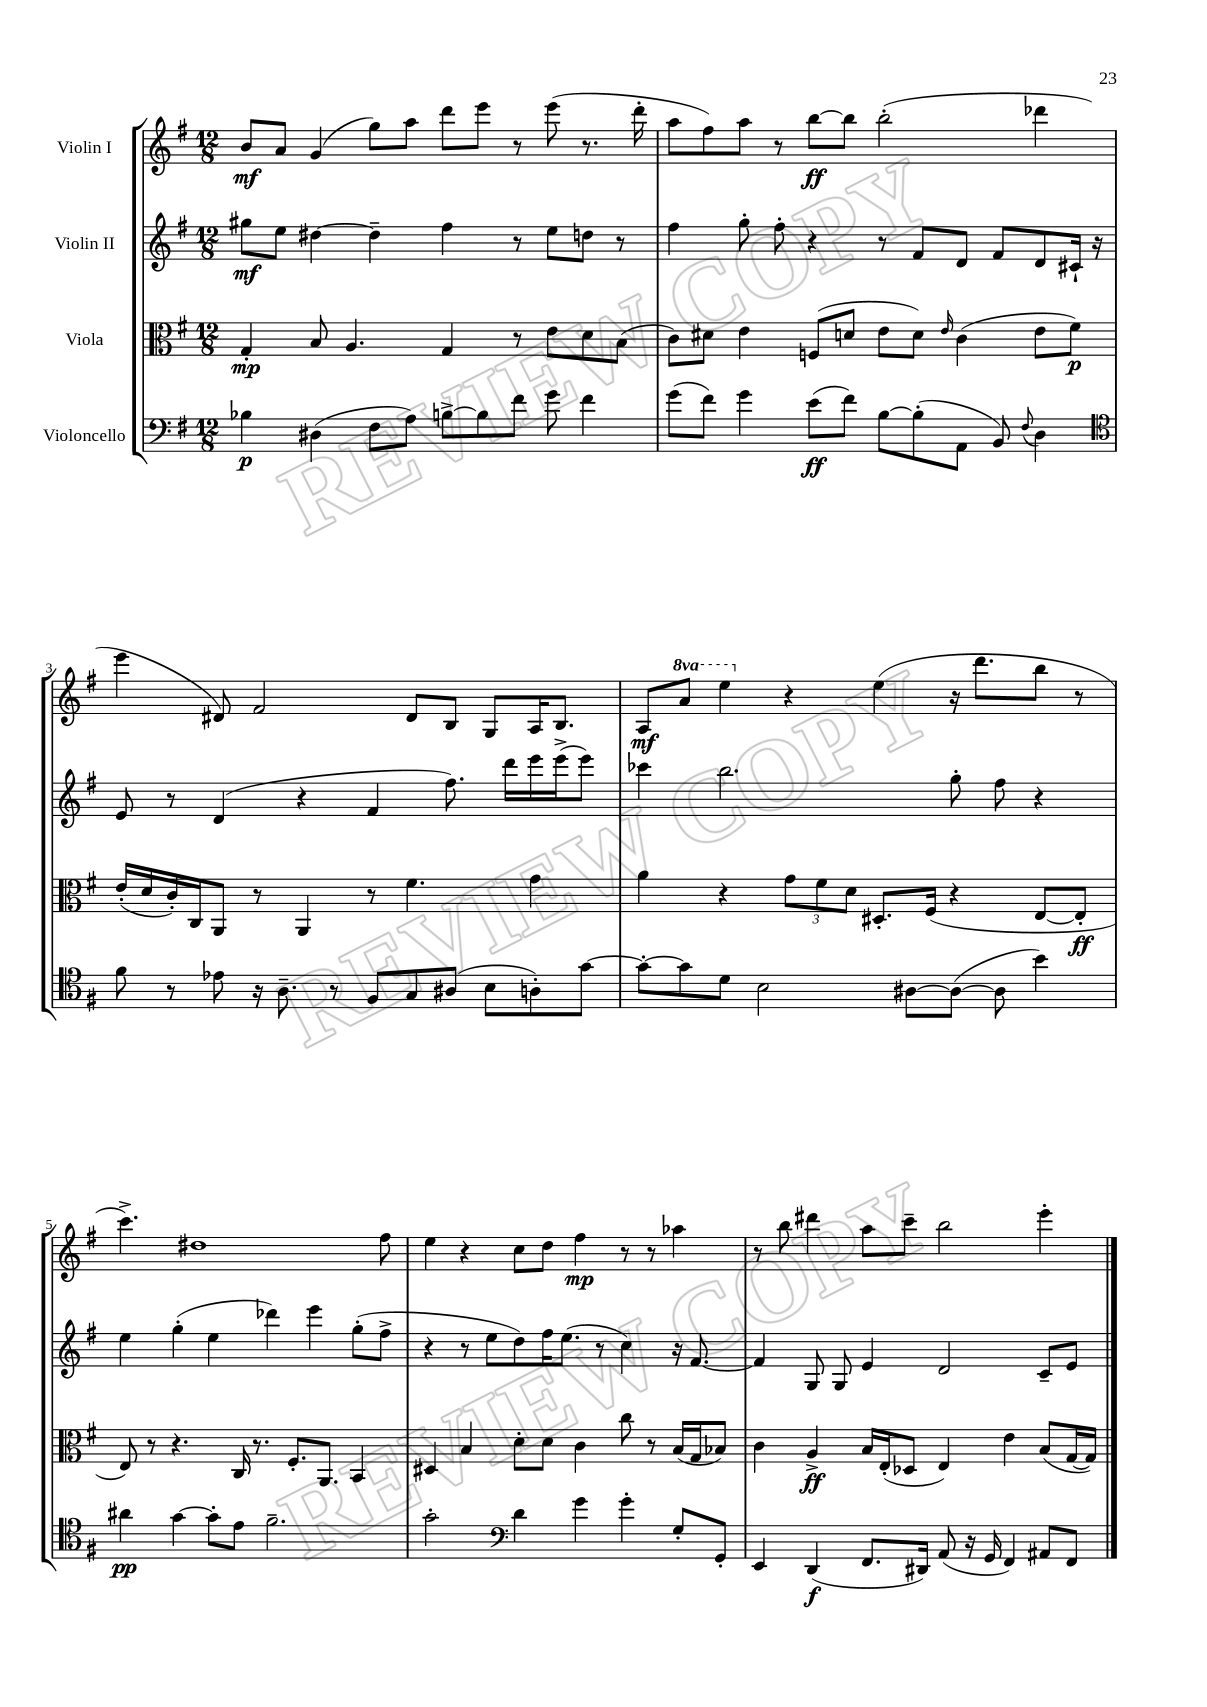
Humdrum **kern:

**kern	**kern	**kern	**kern
*staff4	*staff3	*staff2	*staff1
*clefF4	*clefC3	*clefG2	*clefG2
*k[f#]	*k[f#]	*k[f#]	*k[f#]
*M12/8	*M12/8	*M12/8	*M12/8
4B-	4G'	8gg#	8b
.	.	8ee	8a
(4D#	8B	[4dd#	(4g
.	4.A	.	.
8F#	.	4dd#~]	8gg)
8A)	.	.	8aa
[8B^	4G	4ff#	8ddd
8B]	.	.	8eee
8f#	8r	8r	8r
8g	8e	8ee	(8eee
4f#	8d	8dd	8.r
.	(8B	8r	.
.	.	.	16ddd'
=	=	=	=
(8g	8c)	4ff#	8aa
8f#)	8d#	.	8ff#)
4g	4e	8gg'	8aa
.	.	8ff#'	8r
(8e	(8F	4r	[8bb
8f#)	8d	.	8bb]
[8B	8e	8r	(2bb'
(8B']	8d)	8f#	.
.	16qqe	.	.
8AA	(4c	8d	.
8BB)	.	8f#	.
8qqF#	.	.	.
4D	8e	8d	4ddd-
.	8f#)	16c#`	.
.	.	16r	.
=	=	=	=
*clefC4	*	*	*
8f#	(16e'	8e	4eee
.	16d	.	.
8r	16c')	8r	.
.	16C	.	.
8e-	8AA	(4d	8d#)
16r	8r	.	2f#
8.A~	.	.	.
.	4AA	4r	.
8r	.	.	.
8F#	8r	4f#	.
8G	4.f#	.	8d#
(8A#	.	8.ff#)	8B
8B	.	.	8G
.	.	16ddd	.
8A')	4g	16eee	16A
.	.	(16eee^	8.B
[8g	.	8eee)	.
=	=	=	=
8g'_	4a	4ccc-	8A
8g]	.	.	8aa
8d	4r	2.bb	4eee
2B	.	.	.
.	12g	.	4r
.	12f#	.	.
.	12d	.	.
.	8.D#'	.	(4ee
[8A#	.	.	.
.	(16F#	.	.
(8A#_	4r	8gg'	16r
.	.	.	8.ddd
8A#]	.	8ff#	.
4b)	[8E	4r	8bb
.	8E']	.	8r
=	=	=	=
4a#	8E)	4ee	4.ccc^)
.	8r	.	.
[4g	4.r	(4gg'	.
.	.	.	1dd#
8g']	.	4ee	.
8e	16C	.	.
.	8.r	.	.
2.f#~	.	4ddd-)	.
.	8.F#'	.	.
.	.	4eee	.
.	8.AA	.	.
.	4BB	(8gg'	.
.	.	8ff#^	8ff#
=	=	=	=
2g'	4D#	4r	4ee
.	4B	8r	4r
.	.	8ee	.
*clefF4	*	*	*
4d	8d'	8dd)	8cc
.	8d	16ff#	8dd
.	.	(8.ee	.
4g	4c	.	4ff#
.	.	8r	.
4g'	8cc	4cc)	8r
.	8r	.	8r
8G'	(16B	16r	4aa-
.	16G	[8.f#	.
8GG'	8B-)	.	.
=	=	=	=
4EE	4c	4f#]	8r
.	.	.	8bb
(4DD	4A^	8G	4ddd#
.	.	8G	.
8.FF#	16B	4e	8aa
.	(16E'	.	.
.	8D-	.	8ccc~
16DD#)	.	.	.
(8AA	4E)	2d	2bb
16r	.	.	.
16GG	.	.	.
4FF#)	4e	.	.
8AA#	(8B	8c~	4eee'
8FF#	[16G	8e	.
.	16G])	.	.
==	==	==	==
*-	*-	*-	*-
